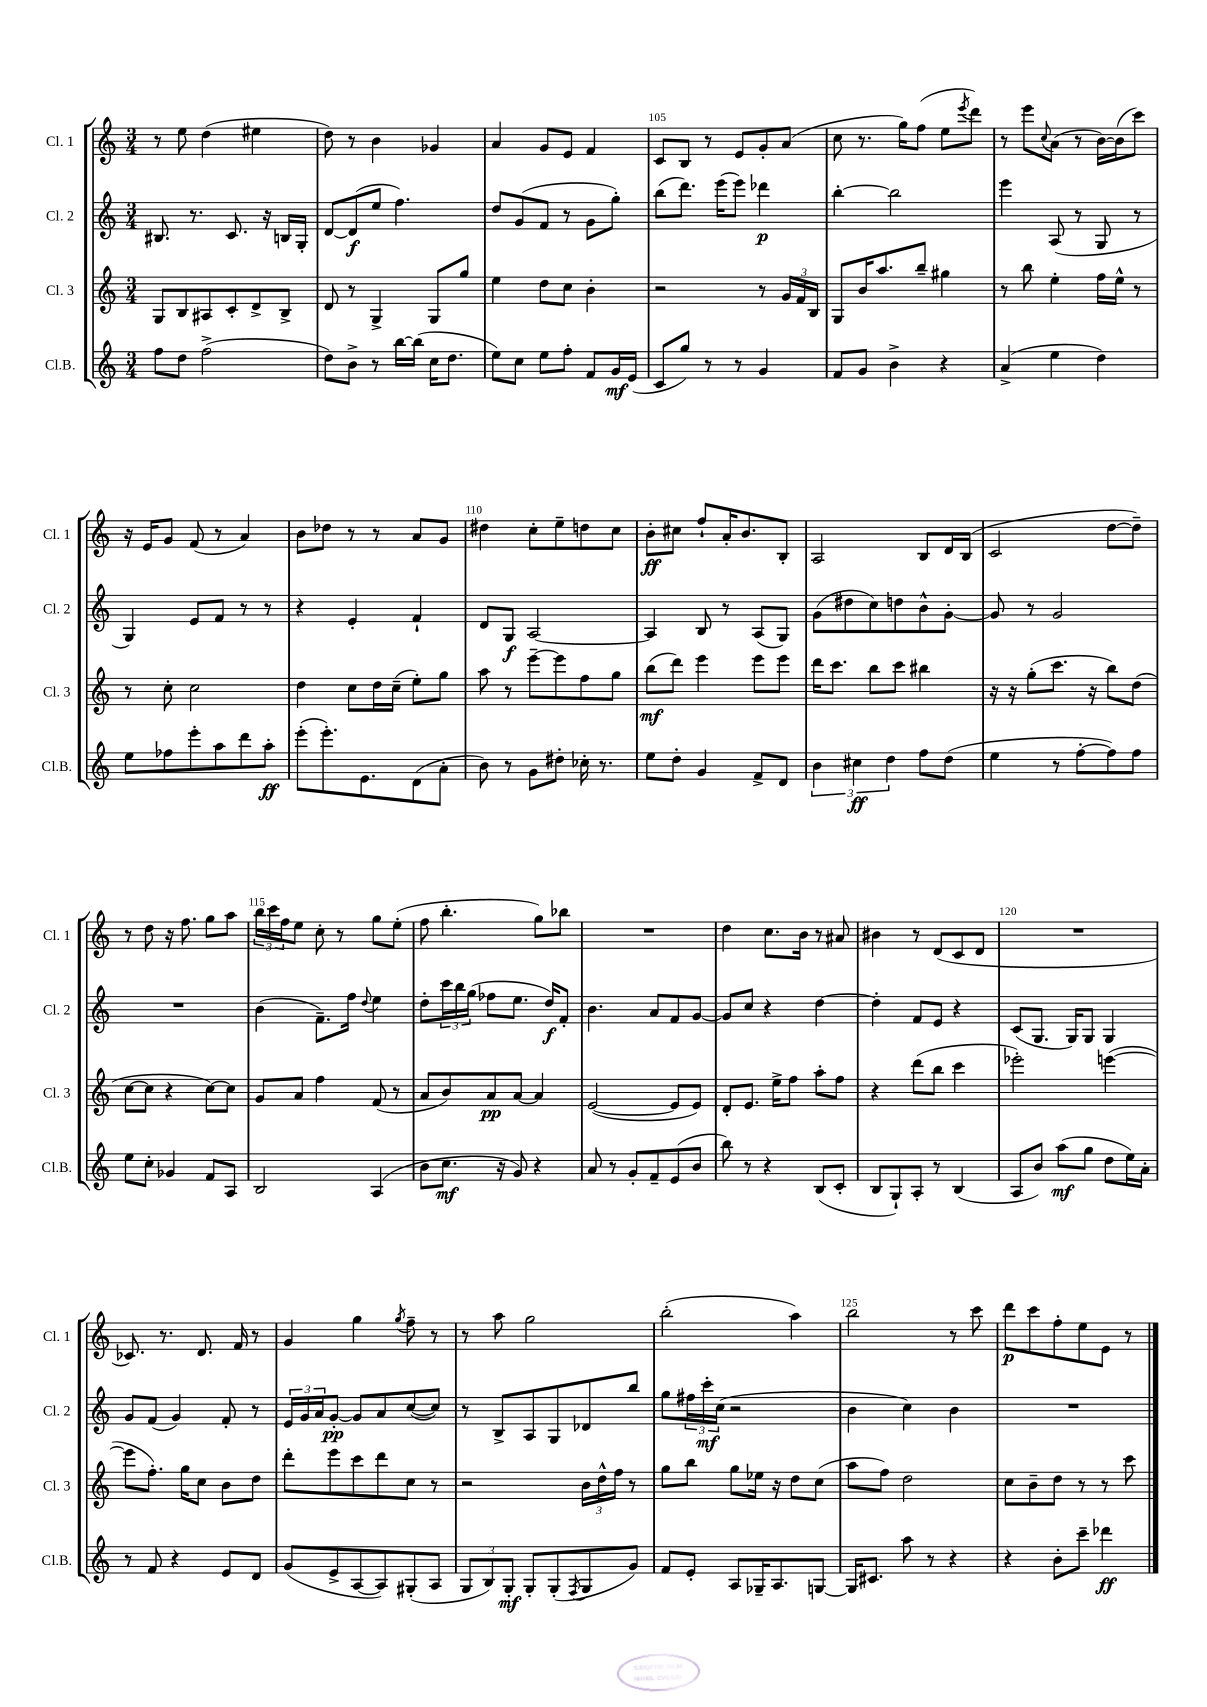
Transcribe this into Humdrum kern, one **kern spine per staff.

**kern	**dynam	**kern	**dynam	**kern	**dynam	**kern	**dynam
*part4	*part4	*part3	*part3	*part2	*part2	*part1	*part1
*staff4	*staff4	*staff3	*staff3	*staff2	*staff2	*staff1	*staff1
*I"Cl.B.	*	*I"Cl. 3	*	*I"Cl. 2	*	*I"Cl. 1	*
*I'Cl.B.	*	*I'Cl. 3	*	*I'Cl. 2	*	*I'Cl. 1	*
*clefG2	*	*clefG2	*	*clefG2	*	*clefG2	*
*k[]	*	*k[]	*	*k[]	*	*k[]	*
*M3/4	*	*M3/4	*	*M3/4	*	*M3/4	*
=102	=102	=102	=102	=102	=102	=102	=102
8ff\L	.	8G/L	.	8.B#X/	.	8r	.
8dd\J	.	8B/	.	.	.	8ee\	.
.	.	.	.	8.r	.	.	.
(2ff^\	.	8A#X/	.	.	.	(4dd\	.
.	.	8c'/	.	8.c/	.	.	.
.	.	8d^/	.	.	.	4ee#X\	.
.	.	.	.	16r	.	.	.
.	.	8B^/J	.	16Bn/LL	.	.	.
.	.	.	.	16G'/JJ	.	.	.
=103	=103	=103	=103	=103	=103	=103	=103
8dd\L)	.	8d/	.	[8d/L	.	8dd\)	.
8b^\J	.	8r	.	(8d/]	f	8r	.
8r	.	4G^/	.	8ee/J	.	4b\	.
[16bb\LL	.	.	.	4.ff\)	.	.	.
(16bb\JJ]	.	.	.	.	.	.	.
16cc\KL	.	8G/L	.	.	.	4g-X/	.
8.dd\J	.	.	.	.	.	.	.
.	.	8gg/J	.	.	.	.	.
=104	=104	=104	=104	=104	=104	=104	=104
8ee\L)	.	4ee\	.	8dd/L	.	4a/	.
8cc\J	.	.	.	(8g/	.	.	.
8ee\L	.	8dd\L	.	8f/J	.	8g/L	.
8ff'\J	.	8cc\J	.	8r	.	8e/J	.
8f/L	.	4b'\	.	8g\L	.	4f/	.
16g/L	mf	.	.	8gg'\J)	.	.	.
(16e/JJ	.	.	.	.	.	.	.
=105	=105	=105	=105	=105	=105	=105	=105
8c/L	.	2r	.	(8bb\L	.	8c/L	.
8gg/J)	.	.	.	8.ddd\J)	.	8B/J	.
8r	.	.	.	.	.	8r	.
.	.	.	.	(16eee\KL	.	.	.
8r	.	.	.	8eee\J)	.	8e/L	.
4g/	.	8r	.	4ddd-X\	p	8g'/	.
.	.	24g/LL	.	.	.	(8a/J	.
.	.	24f/	.	.	.	.	.
.	.	24B/JJ	.	.	.	.	.
=106	=106	=106	=106	=106	=106	=106	=106
8f/L	.	8G/L	.	[4bb'\	.	8cc\	.
8g/J	.	16b/K	.	.	.	8.r	.
.	.	8.aa/	.	.	.	.	.
4b^\	.	.	.	2bb\]	.	.	.
.	.	.	.	.	.	16gg\KL)	.
.	.	8bb~/J	.	.	.	(8ff\J	.
4r	.	4gg#X\	.	.	.	8ee\L	.
.	.	.	.	.	.	8qeee/	.
.	.	.	.	.	.	8ddd\J)	.
=107	=107	=107	=107	=107	=107	=107	=107
(4a^/	.	8r	.	4eee\	.	8r	.
.	.	8bb\	.	.	.	8eee\L	.
.	.	.	.	.	.	8qqcc/	.
4ee\	.	4ee'\	.	(8A/	.	(8a\J	.
.	.	.	.	8r	.	8r	.
4dd\)	.	16ff\LL	.	8G/	.	[16b\LL)	.
.	.	16ee^^\JJ	.	.	.	(16b\J]	.
.	.	8r	.	8r	.	8ccc\J)	.
!!LO:LB:g=z
=108	=108	=108	=108	=108	=108	=108	=108
8ee\L	.	8r	.	4G/)	.	16r	.
.	.	.	.	.	.	16e/KL	.
8ff-X\	.	8cc'\	.	.	.	8g/J	.
8eee'\	.	2cc\	.	8e/L	.	(8f/	.
8aa\	.	.	.	8f/J	.	8r	.
8ddd\	.	.	.	8r	.	4a/)	.
8aa'\J	ff	.	.	8r	.	.	.
=109	=109	=109	=109	=109	=109	=109	=109
(8eee'\L	.	4dd\	.	4r	.	8b\L	.
8.eee'\)	.	.	.	.	.	8dd-X\J	.
.	.	8cc\L	.	4e'/	.	8r	.
8.e\	.	.	.	.	.	.	.
.	.	16dd\L	.	.	.	8r	.
.	.	(16cc~\JJ	.	.	.	.	.
(8d\	.	8ee'\L)	.	4f`/	.	8a/L	.
8a'\J	.	8gg\J	.	.	.	8g/J	.
=110	=110	=110	=110	=110	=110	=110	=110
8b\)	.	8aa\	.	8d/L	.	4dd#X\	.
8r	.	8r	.	8G/J	f	.	.
8g\L	.	[8eee~\L	.	[2A/	.	8cc'\L	.
8dd#X'\J	.	8eee\]	.	.	.	8ee~\	.
16cc-X'\	.	8ff\	.	.	.	8ddn\	.
8.r	.	.	.	.	.	.	.
.	.	8gg\J	.	.	.	8cc\J	.
=111	=111	=111	=111	=111	=111	=111	=111
8ee\L	.	(8bb\L	mf	4A/]	.	8b'\L	ff
8dd'\J	.	8ddd\J)	.	.	.	8cc#X\J	.
4g/	.	4eee\	.	8B/	.	8ff`/L	.
.	.	.	.	8r	.	16a'/K	.
.	.	.	.	.	.	8.b/	.
8f^/L	.	8eee\L	.	(8A/L	.	.	.
8d/J	.	8eee\J	.	8G/J)	.	8B'/J	.
=112	=112	=112	=112	=112	=112	=112	=112
6b\	.	16ddd\KL	.	(8g\L	.	2A/	.
.	.	8.ccc\J	.	.	.	.	.
.	.	.	.	8dd#X\	.	.	.
6cc#X\	ff	.	.	.	.	.	.
.	.	8bb\L	.	8cc\)	.	.	.
6dd\	.	.	.	.	.	.	.
.	.	8ccc\J	.	8ddn\	.	.	.
8ff\L	.	4bb#X\	.	8b^^\	.	8B/L	.
(8dd\J	.	.	.	[8g'\J	.	16d/L	.
.	.	.	.	.	.	(16B/JJ	.
=113	=113	=113	=113	=113	=113	=113	=113
4ee\	.	16r	.	8g/]	.	2c/	.
.	.	16r	.	.	.	.	.
.	.	(8gg'\L	.	8r	.	.	.
8r	.	8.ccc\J	.	2g/	.	.	.
[8ff'\L	.	.	.	.	.	.	.
.	.	16r	.	.	.	.	.
8ff\])	.	8bb\L)	.	.	.	[8dd\L	.
8ff\J	.	(8dd\J	.	.	.	8dd~\J])	.
!!LO:LB:g=z
=114	=114	=114	=114	=114	=114	=114	=114
8ee\L	.	[8cc\L	.	2.r	.	8r	.
8cc'\J	.	8cc\J]	.	.	.	8dd\	.
4g-X/	.	4r	.	.	.	16r	.
.	.	.	.	.	.	8.ff\	.
8f/L	.	[8cc\L)	.	.	.	8gg\L	.
8A/J	.	8cc\J]	.	.	.	8aa\J	.
=115	=115	=115	=115	=115	=115	=115	=115
2B/	.	8g/L	.	(4b\	.	24bb\LL	.
.	.	.	.	.	.	24ccc\	.
.	.	.	.	.	.	24ff\J	.
.	.	8a/J	.	.	.	8ee\J	.
.	.	4ff\	.	8.f~\L)	.	8cc'\	.
.	.	.	.	.	.	8r	.
.	.	.	.	16ff\Jk	.	.	.
.	.	.	.	8qqdd/	.	.	.
(4A/	.	(8f/	.	4ee\	.	8gg\L	.
.	.	8r	.	.	.	(8ee'\J	.
=116	=116	=116	=116	=116	=116	=116	=116
8b\L	.	8a/L	.	8dd'\L	.	8ff\	.
8.cc\J	mf	8b/)	.	24ccc\L	.	4.bb'\	.
.	.	.	.	24bb\	.	.	.
.	.	.	.	(24gg\JJ	.	.	.
.	.	8a/	pp	8ff-X\L	.	.	.
16r	.	.	.	.	.	.	.
8g/)	.	[8a/J	.	8.ee\J	.	.	.
4r	.	4a/]	.	.	.	8gg\L)	.
.	.	.	.	16dd/KL)	f	.	.
.	.	.	.	8f'/J	.	8bb-X\J	.
=117	=117	=117	=117	=117	=117	=117	=117
8a/	.	([2e/	.	4.b\	.	2.r	.
8r	.	.	.	.	.	.	.
8g'/L	.	.	.	.	.	.	.
8f~/	.	.	.	8a/L	.	.	.
(8e/	.	8e/L]	.	8f/	.	.	.
8b/J	.	8e/J)	.	[8g/J	.	.	.
=118	=118	=118	=118	=118	=118	=118	=118
8bb\)	.	8d'/L	.	8g/L]	.	4dd\	.
8r	.	8.e/J	.	8cc/J	.	.	.
4r	.	.	.	4r	.	8.cc\L	.
.	.	16ee^\KL	.	.	.	.	.
.	.	8ff\J	.	.	.	.	.
.	.	.	.	.	.	16b\Jk	.
(8B/L	.	8aa'\L	.	[4dd\	.	8r	.
8c'/J	.	8ff\J	.	.	.	8a#X/	.
=119	=119	=119	=119	=119	=119	=119	=119
8B/L	.	4r	.	4dd'\]	.	4b#X\	.
8G`/)	.	.	.	.	.	.	.
8A'/J	.	(8ddd\L	.	8f/L	.	8r	.
8r	.	8bb\J	.	8e/J	.	(8d/L	.
(4B/	.	4ccc\	.	4r	.	8c/	.
.	.	.	.	.	.	8d/J	.
=120	=120	=120	=120	=120	=120	=120	=120
8A/L	.	2eee-X'\)	.	(8c/L	.	2.r	.
8b/J)	.	.	.	8.G/J	.	.	.
(8aa\L	mf	.	.	.	.	.	.
.	.	.	.	16G/KL)	.	.	.
8gg\J	.	.	.	8G/J	.	.	.
8dd\L	.	([4eeen\	.	4G/	.	.	.
16ee\L)	.	.	.	.	.	.	.
16a'\JJ	.	.	.	.	.	.	.
!!LO:LB:g=z
=121	=121	=121	=121	=121	=121	=121	=121
8r	.	8eee\L]	.	8g/L	.	8.c-X/)	.
8f/	.	8.ff'\J)	.	(8f/J	.	.	.
.	.	.	.	.	.	8.r	.
4r	.	.	.	4g/)	.	.	.
.	.	16gg\KL	.	.	.	.	.
.	.	8cc\J	.	.	.	8.d/	.
8e/L	.	8b\L	.	8f'/	.	.	.
.	.	.	.	.	.	16f/	.
8d/J	.	8dd\J	.	8r	.	8r	.
=122	=122	=122	=122	=122	=122	=122	=122
(8g/L	.	8ddd'\L	.	24e/LL	.	4g/	.
.	.	.	.	24g/	.	.	.
.	.	.	.	24a/J	.	.	.
8e^/	.	8eee\	.	[8g'/J	pp	.	.
[8A/	.	8ccc\	.	8g/L]	.	4gg\	.
8A/])	.	8ddd\	.	8a/	.	.	.
.	.	.	.	.	.	8qgg/	.
(8G#X'/	.	8cc\J	.	([8cc/	.	8ff~\	.
8A/J	.	8r	.	8cc/J])	.	8r	.
=123	=123	=123	=123	=123	=123	=123	=123
12G/L	.	2r	.	8r	.	8r	.
12B/)	.	.	.	.	.	.	.
.	.	.	.	8B^/L	.	8aa\	.
12G'/J	mf	.	.	.	.	.	.
8G'/L	.	.	.	8A/	.	2gg\	.
(8G'/	.	.	.	8G/	.	.	.
8qF/	.	.	.	.	.	.	.
8G/	.	24b\LL	.	8d-X/	.	.	.
.	.	24dd^^\	.	.	.	.	.
.	.	24ff\JJ	.	.	.	.	.
8g/J)	.	8r	.	8bb/J	.	.	.
=124	=124	=124	=124	=124	=124	=124	=124
8f/L	.	8gg\L	.	8gg\L	.	(2bb'\	.
8e'/J	.	8bb\J	.	24ff#X\L	.	.	.
.	.	.	.	24ccc'\	mf	.	.
.	.	.	.	(24cc\JJ	.	.	.
8A/L	.	8gg\L	.	2r	.	.	.
16G-X~/K	.	16ee-X\Jk	.	.	.	.	.
8.A/	.	16r	.	.	.	.	.
.	.	8dd\L	.	.	.	4aa\)	.
[8Gn/J	.	(8cc\J	.	.	.	.	.
=125	=125	=125	=125	=125	=125	=125	=125
16G/KL]	.	8aa\L	.	4b\	.	2bb\	.
8.c#X/J	.	.	.	.	.	.	.
.	.	8ff\J)	.	.	.	.	.
8aa\	.	2dd\	.	4cc\)	.	.	.
8r	.	.	.	.	.	.	.
4r	.	.	.	4b\	.	8r	.
.	.	.	.	.	.	8ccc\	.
=126	=126	=126	=126	=126	=126	=126	=126
4r	.	8cc\L	.	2.r	.	8ddd\L	p
.	.	8b~\	.	.	.	8ccc\	.
8b'\L	.	8dd\J	.	.	.	8ff'\	.
8ccc~\J	.	8r	.	.	.	8ee\	.
4ddd-X\	ff	8r	.	.	.	8e\J	.
.	.	8ccc\	.	.	.	8r	.
==	==	==	==	==	==	==	==
*-	*-	*-	*-	*-	*-	*-	*-
